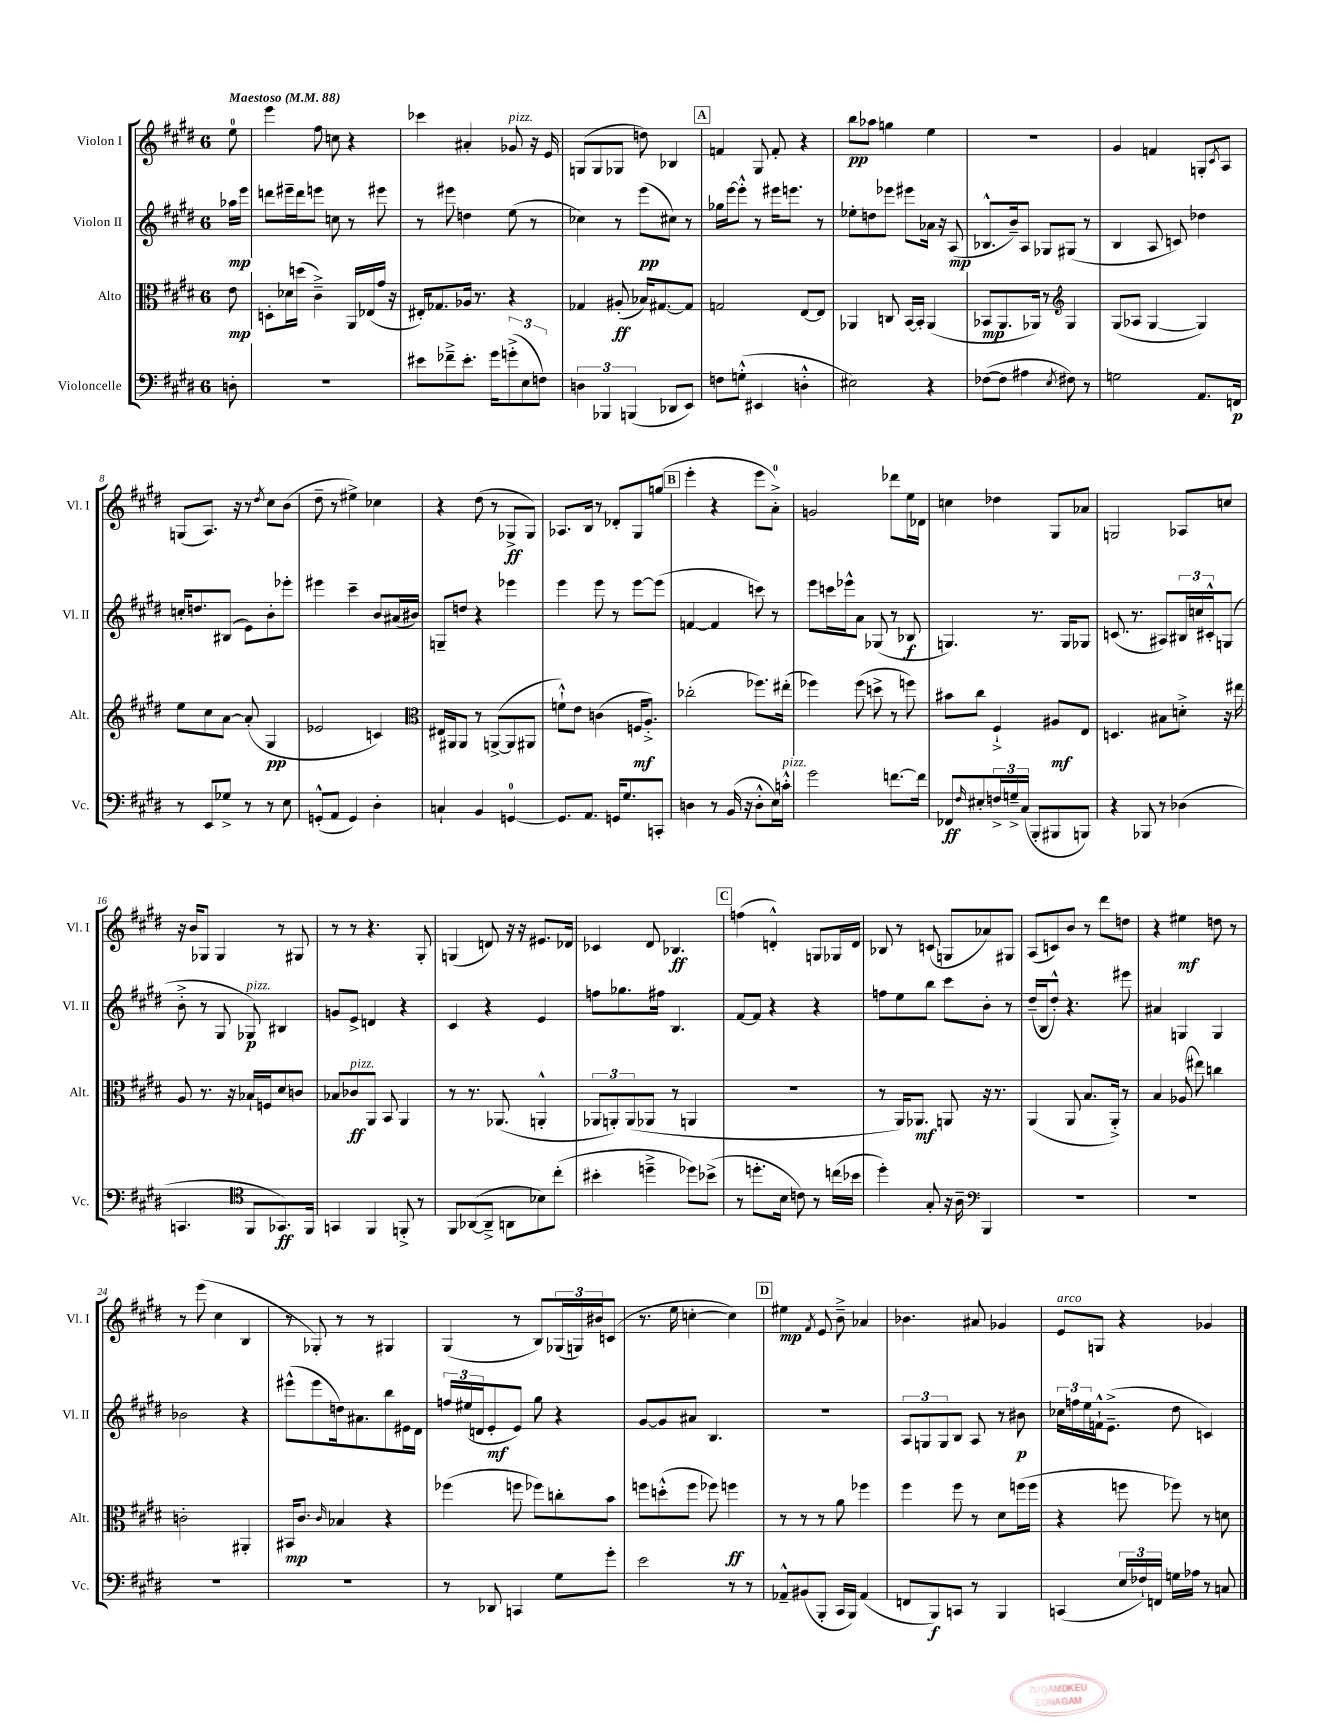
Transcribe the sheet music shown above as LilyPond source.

<<
\new StaffGroup <<
\new Staff = "s0" \with { instrumentName = "Violon I" shortInstrumentName = "Vl. I" } {
    \clef treble \key e \major \once \override Staff.TimeSignature.style = #'single-digit \time 6/8 \partial 8 \tempo "Maestoso" 4 = 88
    e''8-0 |
    e'''4 fis''8 c''8 r4 |
    ces'''4 ais'4-. ges'8^\markup { \italic "pizz." } r16 e'16 |
    g8( g8 ges8 d''8) bes4 |
    \mark \markup { \box "A" } f'4 gis8 f'8-. r4 |
    b''8\pp aes''8 g''4 e''4 |
    R2. |
    gis'4 f'4 g8-. \acciaccatura { cis'8 } a8 |
    g8( a8.) r16 r8 \acciaccatura { dis''8 } cis''8 b'8( |
    dis''8-- r8 eis''4->) ces''4 |
    r4 dis''8( r8 ges8->\ff ges8) |
    aes8. b16 r8 des'8-. gis8 g''8( |
    \mark \markup { \box "B" } e'''4-. r4 e'''8 a'8-0-.->) |
    g'2 des'''8 e''16 des'16 |
    c''4 des''4 gis8 aes'8 |
    g2 aes8 c''8 |
    r16 b'16 ges8 ges4 r8 gis8 |
    r8 r8 r4. gis8-. |
    g4( d'8) r16 r16 eis'8. des'16 |
    ces'4 dis'8 bes4.\ff |
    \mark \markup { \box "C" } f''4( d'4-.-^) g8 ges16 d'16 |
    bes8 r8 c'8( g8 aes'8) gis8 |
    a8( c'8) b'8 r8 dis'''8 d''8 |
    r4 eis''4\mf d''8 r8 |
    r8 e'''8( cis''4 b4 |
    r8 ges8-.) r8 r8 gis4 |
    gis4( r8 b8) \tuplet 3/2 { ges16( g16) bis'16 } c'8( |
    r8. e''16 c''4~-. c''4) |
    \mark \markup { \box "D" } eis''4\mp \acciaccatura { fis'8 } e'8 b'8---> aes'4 |
    bes'4. ais'8 ges'4 |
    e'8^\markup { \italic "arco" } g8 r4 ges'4 \bar "|." |
}
\new Staff = "s1" \with { instrumentName = "Violon II" shortInstrumentName = "Vl. II" } {
    \clef treble \key e \major \once \override Staff.TimeSignature.style = #'single-digit \time 6/8 \partial 8
    aes''16\mp e'''16 |
    d'''8 eis'''16-- d'''16 e'''8 c''8 r8 eis'''8 |
    r8 eis'''8 d''4 e''8( r8 |
    ces''4) r8 e'''8\pp( cis''8) r8 |
    \mark \markup { \box "A" } ges''16 e'''16~ e'''8-.-^ r8 eis'''16 e'''8. r8 |
    ees''8-. d''8 ees'''8 eis'''8 aes'16 r16 a8\mp( |
    bes8.-^ b'16--) a8 ges8 gis8( r8 |
    b4 a8 c'8) des''4 |
    c''16-. d''8. bis8( e'8) b'8-. ees'''8-. |
    eis'''4 cis'''4-- b'8 ais'16( bis'16) |
    g8-- d''8 r4 ees'''4 |
    e'''4 e'''8 r8 e'''8~ e'''8( |
    \mark \markup { \box "B" } f'4~ f'4 c'''8) r8 |
    e'''8 c'''16 ees'''16-^ a'8 ges8( r8 bes8\f |
    g4.) r8. g16 ges8 |
    c'8.( r8. ais8) \tuplet 3/2 { bis16 c''16 cis'16-.-^ } g8( |
    b'8-.-> r8 gis8 ges8\p^\markup { \italic "pizz." }) bis4 |
    g'8 e'8-> d'4 r4 |
    cis'4 r4 e'4 |
    f''8 ges''8. fis''16 b4. |
    \mark \markup { \box "C" } fis'8~ fis'8 r4 r4 |
    f''8 e''8 b''8 cis'''8 b'8-. r8 |
    dis''16--( b16 dis''8-.-^) r4. eis'''8 |
    ais'4 g4 g4 |
    bes'2 r4 |
    eis'''8-^( eis'''8 d''16) ais'8. b''8 eis'16 dis'16 |
    \tuplet 3/2 { f''16 eis''16( d'16 } e'8-.\mf e'8) gis''8 r4 |
    gis'8~ gis'8 ais'8 b4. |
    \mark \markup { \box "D" } R2. |
    \tuplet 3/2 { a8 g8 g8 } b8 a8 r8 bis'8\p |
    \tuplet 3/2 { ces''16 f''16 e''16 } f'16-!-^ e'8.--->( dis''8 c'4) \bar "|." |
}
\new Staff = "s2" \with { instrumentName = "Alto" shortInstrumentName = "Alt." } {
    \clef alto \key e \major \once \override Staff.TimeSignature.style = #'single-digit \time 6/8 \partial 8
    e'8\mp |
    d8-. des'16 d''16( cis'4--->) a,16 ees16( gis'16 r16 |
    eis16-.) ges8. aes16 r8. r4 |
    ges4 ais8-.\ff( bes16) gis8.~ gis8 |
    \mark \markup { \box "A" } g2 e8~ e8 |
    aes,4 c8 b,16~ b,16-. aes,4( |
    bes,8\mp a,8. aes,16) r8 \clef treble gis4 |
    gis8( aes8 gis4~ gis4) |
    e''8 cis''8 a'8~ a'8-.( gis4\pp |
    ees'2 c'4) |
    \clef alto eis16 ais,16 ais,8 r8 a,8~->( a,8 ais,8 |
    f'8-!-^) e'8 c'4( f16\mf a8.-.->) |
    \mark \markup { \box "B" } ces''2-.( fes''8.) eis''16-.( |
    fes''4) fes''8( d''8-> r8 f''8) |
    bis'8 cis''8 fis4-!-> ais8\mf e8 |
    d4. bis8 d'8-.-> r16 eis''16 |
    a8 r8. r16 bes16-! f16 dis'8 c'8 |
    bes8 ces'8\ff^\markup { \italic "pizz." } a,8 b,8 a,4 |
    r8 r8. aes,8.( a,4-.-^ |
    \tuplet 3/2 { aes,8 a,8-.) a,8( } aes,8 r8 a,4 |
    \mark \markup { \box "C" } R2. |
    r8 a,16) aes,8.\mf a,8 r16 r8. |
    a,4( a,8 b8. a,16-.->) r8 |
    b4 aes8( eis''8) c''4 |
    c'2-. ais,4-. |
    bis,16\mp cis'8. \grace { cis'16 } bes4 r4 |
    fes''4( f''8 fes''8) c''8-. b'8 |
    f''8 d''8-.-^( f''8 fes''8) f''4\ff |
    \mark \markup { \box "D" } r8 r8 r8 a'8 fes''4 |
    fis''4 fis''8 r8 dis'8 f''16( f''16 |
    r4 f''8 fes''8) r8 d'8 \bar "|." |
}
\new Staff = "s3" \with { instrumentName = "Violoncelle" shortInstrumentName = "Vc." } {
    \clef bass \key e \major \once \override Staff.TimeSignature.style = #'single-digit \time 6/8 \partial 8
    d8-. |
    R2. |
    eis'8 fes'8---> eis'8.-. gis'16 \tuplet 3/2 { g'8-.->( e8 f8) } |
    \tuplet 3/2 { d4 bes,,4 b,,4( } des,8 e,8) |
    \mark \markup { \box "A" } f8 g8-.-^( eis,4 d4-.-^ |
    eis2) r4 |
    fes8~( fes8 ais4 \acciaccatura { e8 } fis8) r8 |
    g2 a,8. f,16\p |
    r8 e,8 ges8-> r8 r8 e8 |
    g,8-.-^( a,8 g,4) dis4-. |
    c4-! b,4 g,4-0~ |
    g,8. a,8. g,16 gis8. c,8-. |
    \mark \markup { \box "B" } d4 r8 b,16( r16 d8-.-^ e16) c'16-.-^^\markup { \italic "pizz." } |
    gis'2 f'8.~ f'16 |
    fes,8\ff \grace { fis16 } eis8-. \tuplet 3/2 { f16-> g16---> cis16( } b,,8-. bis,,8 b,,8) |
    r4 bes,,8 r8 des4( |
    c,4. \clef tenor fis,8 ges,8.\ff) fis,16 |
    g,4 fis,4 f,8-.-> r8 |
    fis,8 aes,8~( aes,8---> a,8 bes8) cis''8-.( |
    bis'4-. d''4---> des''8) bes'8->( |
    \mark \markup { \box "C" } r8 d''8.-. b16 c'8) r8 c''16( bes'16 |
    dis''4-.) gis8-. r16 a16-- \clef bass b,,4 |
    R2. |
    R2. |
    R2. |
    R2. |
    r8 des,8 c,4 gis8 gis'8-. |
    e'2 r8 r8 |
    \mark \markup { \box "D" } aes,8---^ bis,8( b,,8-. cis,16 b,,16) aes,4( |
    f,8 b,,8\f) c,8 r8 b,,4 |
    c,4( \tuplet 3/2 { e16 fes16-!) f,16 } g16 aes16 r8 c8 \bar "|." |
}
>>
>>
